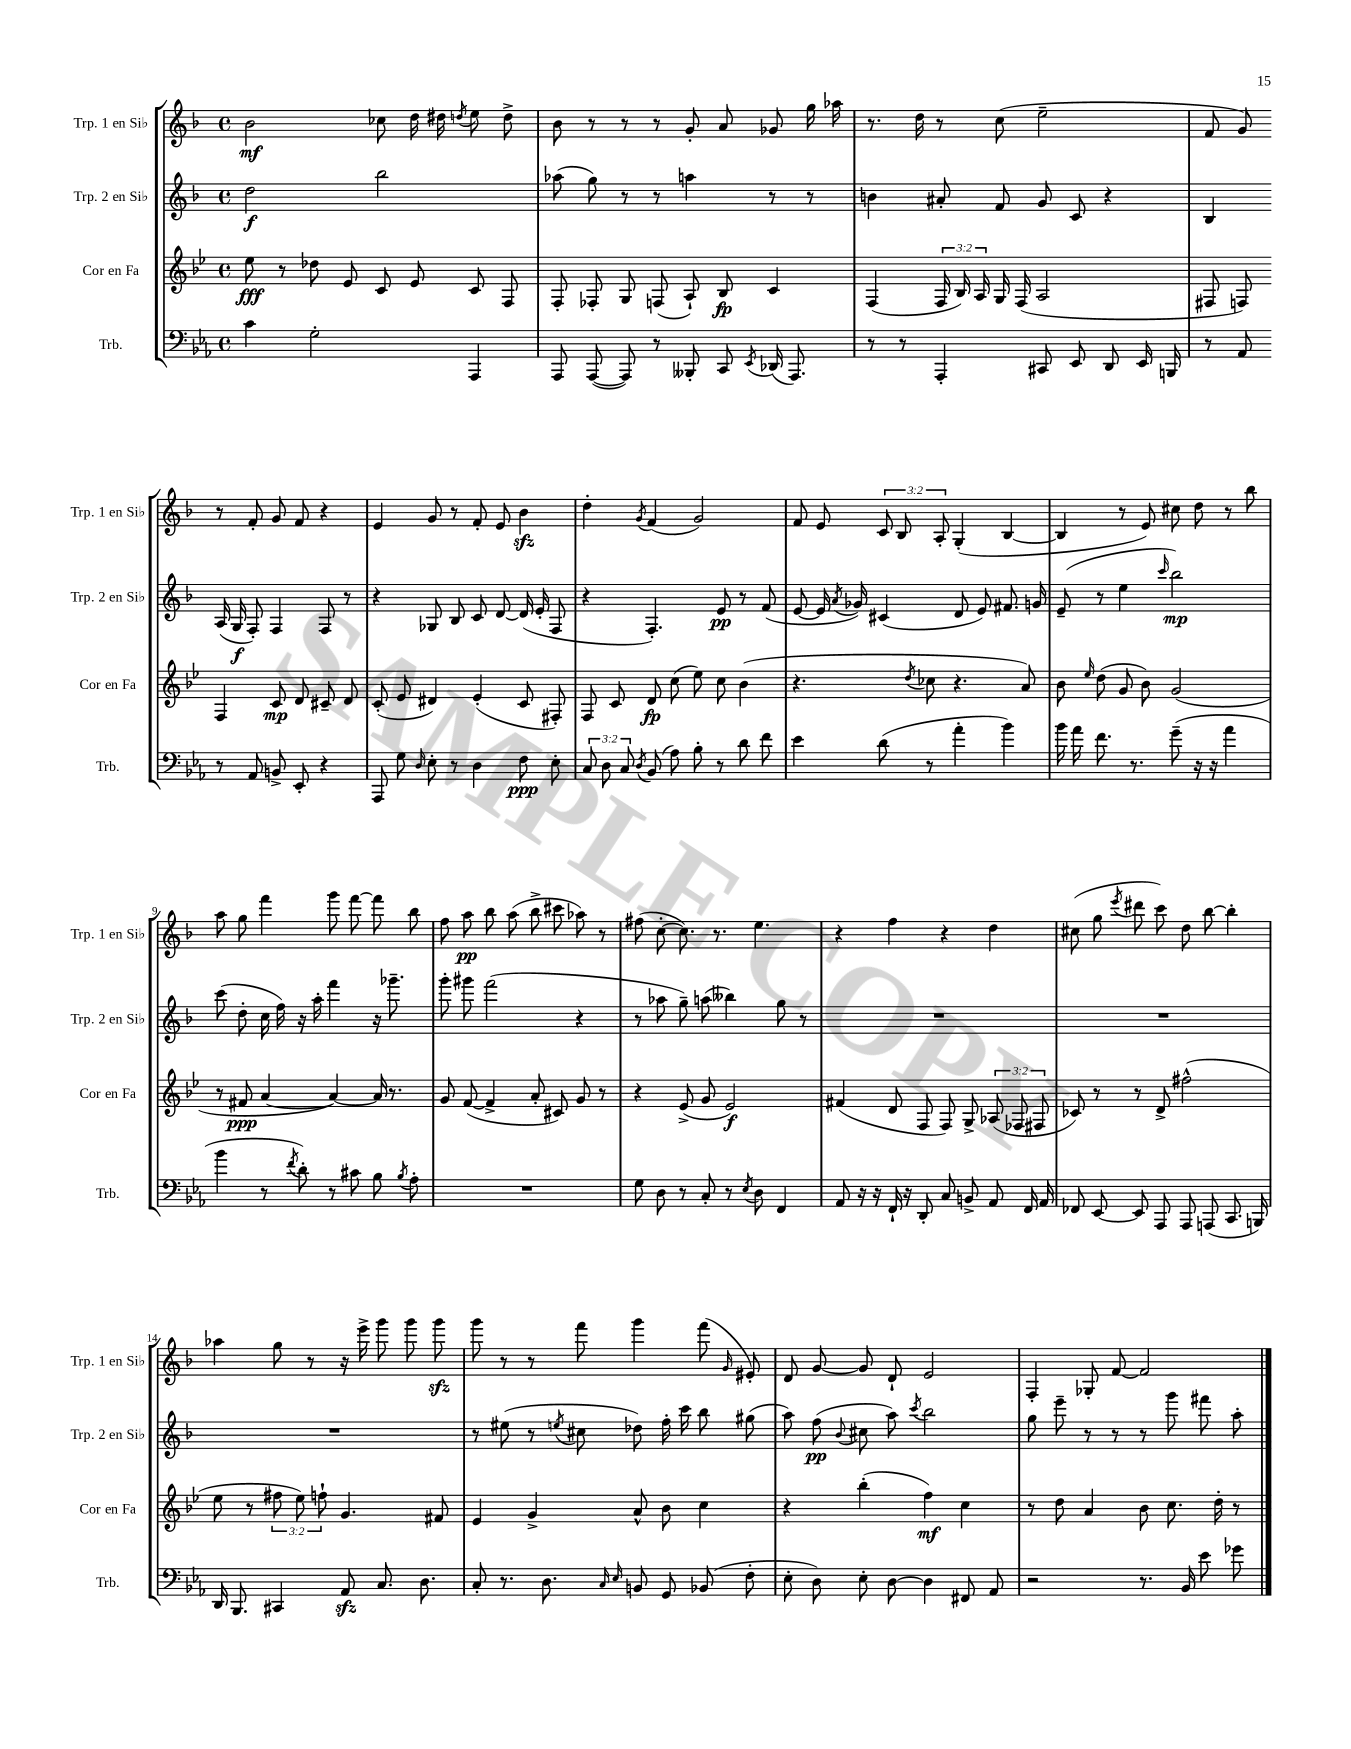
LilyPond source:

<<
\new StaffGroup <<
\new Staff = "s0" \with { instrumentName = "Trp. 1 en Sib" shortInstrumentName = "Trp. 1 en Sib" } {
    \clef treble \key f \major \defaultTimeSignature \time 4/4 \override Staff.TupletNumber.text = #tuplet-number::calc-fraction-text
    \autoBeamOff bes'2\mf ces''8 d''16 dis''16 \acciaccatura { d''8 } e''8 d''8-> |
    bes'8 r8 r8 r8 g'8-. a'8 ges'8 g''16 aes''16 |
    r8. d''16 r8 c''8( e''2-- |
    f'8 g'8) r8 f'8-. g'8 f'8 r4 |
    e'4 g'8 r8 f'8-. e'8 bes'4\sfz |
    d''4-. \acciaccatura { g'8 } f'4( g'2) |
    f'8 e'8 \tuplet 3/2 { c'8 bes8 a8-. } g4-.( bes4~ |
    bes4 r8 e'8) cis''8 d''8 r8 bes''8 |
    a''8 g''8 f'''4 g'''8 f'''8~ f'''8 bes''8 |
    f''8 a''8\pp bes''8 a''8( bes''8-> cis'''8 aes''8) r8 |
    fis''8( c''8~-. c''8.) r8. e''4. |
    r4 f''4 r4 d''4 |
    cis''8( g''8 \acciaccatura { e'''8 } dis'''8 c'''8) d''8 bes''8~ bes''4-. |
    aes''4 g''8 r8 r16 e'''16-> g'''8 g'''8 g'''8\sfz |
    g'''8 r8 r8 f'''8 g'''4 f'''8( \grace { g'16 } eis'8-.) |
    d'8 g'8~ g'8 d'8-! e'2 |
    f4-. ges8-. f'8~ f'2 \bar "|." |
}
\new Staff = "s1" \with { instrumentName = "Trp. 2 en Sib" shortInstrumentName = "Trp. 2 en Sib" } {
    \clef treble \key f \major \defaultTimeSignature \time 4/4
    \autoBeamOff d''2\f bes''2 |
    aes''8( g''8) r8 r8 a''4 r8 r8 |
    b'4 ais'8-. f'8 g'8 c'8 r4 |
    bes4 a16( g16\f f8-.) f4 f8 r8 |
    r4 ges8 bes8 c'8 d'8~ d'16( e'16-. f8 |
    r4 f4.-.) e'8\pp r8 f'8( |
    e'8~ e'16 \acciaccatura { a'8 } ges'16) cis'4( d'8 e'8) fis'8. g'16 |
    e'8--( r8 e''4 \grace { c'''16 } bes''2\mp) |
    c'''8( d''8-. c''16 f''16) r16 a''16-. f'''4 r16 ges'''8.-- |
    g'''8-. gis'''8 f'''2( r4 |
    r8 aes''8 g''8--) a''8( beses''4) g''8 r8 |
    R1 |
    R1 |
    R1 |
    r8 eis''8( r8 \acciaccatura { e''8 } cis''8 des''8) f''16-. c'''16 bes''8 gis''8( |
    a''8) f''8\pp( \appoggiatura { bes'8 } cis''8 a''8) \acciaccatura { c'''8 } bes''2 |
    g''8 e'''8-- r8 r8 r8 g'''8 fis'''8 a''8-. \bar "|." |
}
\new Staff = "s2" \with { instrumentName = "Cor en Fa" shortInstrumentName = "Cor en Fa" } {
    \clef treble \key bes \major \defaultTimeSignature \time 4/4 \override Staff.TupletNumber.text = #tuplet-number::calc-fraction-text
    \autoBeamOff ees''8\fff r8 des''8 ees'8 c'8 ees'8 c'8 f8 |
    f8-. fes8-. g8 f8( a8-!) bes8\fp c'4 |
    f4( \tuplet 3/2 { f16 bes16) a16 } g16 f16( a2 |
    fis8 f8) f4 c'8\mp d'8 cis'8-- d'8 |
    c'8-.( ees'8 dis'4) ees'4-.( c'8 fis8-.) |
    f8 c'8 d'8\fp c''8( ees''8) c''8 bes'4( |
    r4. \acciaccatura { d''8 } ces''8 r4. a'8) |
    bes'8 \grace { ees''16 } d''8( g'8 bes'8) g'2( |
    r8 fis'8\ppp a'4~ a'4~) a'16 r8. |
    g'8 f'8~( f'4-> a'8-. cis'8) g'8 r8 |
    r4 ees'8->( g'8 ees'2\f) |
    fis'4( d'8 f8 f8) g8-> \tuplet 3/2 { aes8( fes8 fis8 } |
    ces'8) r8 r8 d'8-> fis''2-^( |
    ees''8 r8 \tuplet 3/2 { fis''8 ees''8) f''8-! } g'4. fis'8 |
    ees'4 g'4-> a'8-^ bes'8 c''4 |
    r4 bes''4-.( f''4\mf) c''4 |
    r8 d''8 a'4 bes'8 c''8. d''16-. r8 \bar "|." |
}
\new Staff = "s3" \with { instrumentName = "Trb." shortInstrumentName = "Trb." } {
    \clef bass \key ees \major \defaultTimeSignature \time 4/4 \override Staff.TupletNumber.text = #tuplet-number::calc-fraction-text
    \autoBeamOff c'4 g2-. aes,,4 |
    aes,,8 aes,,8~( aes,,8) r8 beses,,8-. c,8 \acciaccatura { ees,8 } des,16( aes,,8.) |
    r8 r8 aes,,4-. cis,8 ees,8 d,8 ees,16 b,,16 |
    r8 aes,8 r8 aes,8 b,8-> ees,8-. r4 |
    aes,,8 g8 \grace { d16 } ees8-. r8 d4 f8\ppp ees8-. |
    \tuplet 3/2 { c8 d8 c8 } \acciaccatura { d8 } bes,8( aes8) bes8-. r8 d'8 f'8 |
    ees'4 d'8( r8 aes'4-. bes'4) |
    bes'16 aes'16 f'8. r8. g'8--( r16 r16 aes'4 |
    bes'4 r8 \acciaccatura { f'8 } d'8-.) r8 cis'8 bes8 \acciaccatura { bes8 } aes8-. |
    R1 |
    g8 d8 r8 c8-. r8 \acciaccatura { ees8 } d8 f,4 |
    aes,8 r16 r16 f,16-! r16 d,8-. c8 b,8-> aes,8 f,16 aes,16 |
    fes,8 ees,8~ ees,8 aes,,8 aes,,8 a,,8( c,8. b,,16) |
    d,16 bes,,8. cis,4 aes,8\sfz c8. d8. |
    c8-. r8. d8. \grace { c16 ees16 } b,8 g,8 bes,8( f8-. |
    ees8-. d8) ees8-. d8~ d4 fis,8 aes,8 |
    r2 r8. bes,16 ees'8 ges'8 \bar "|." |
}
>>
>>
